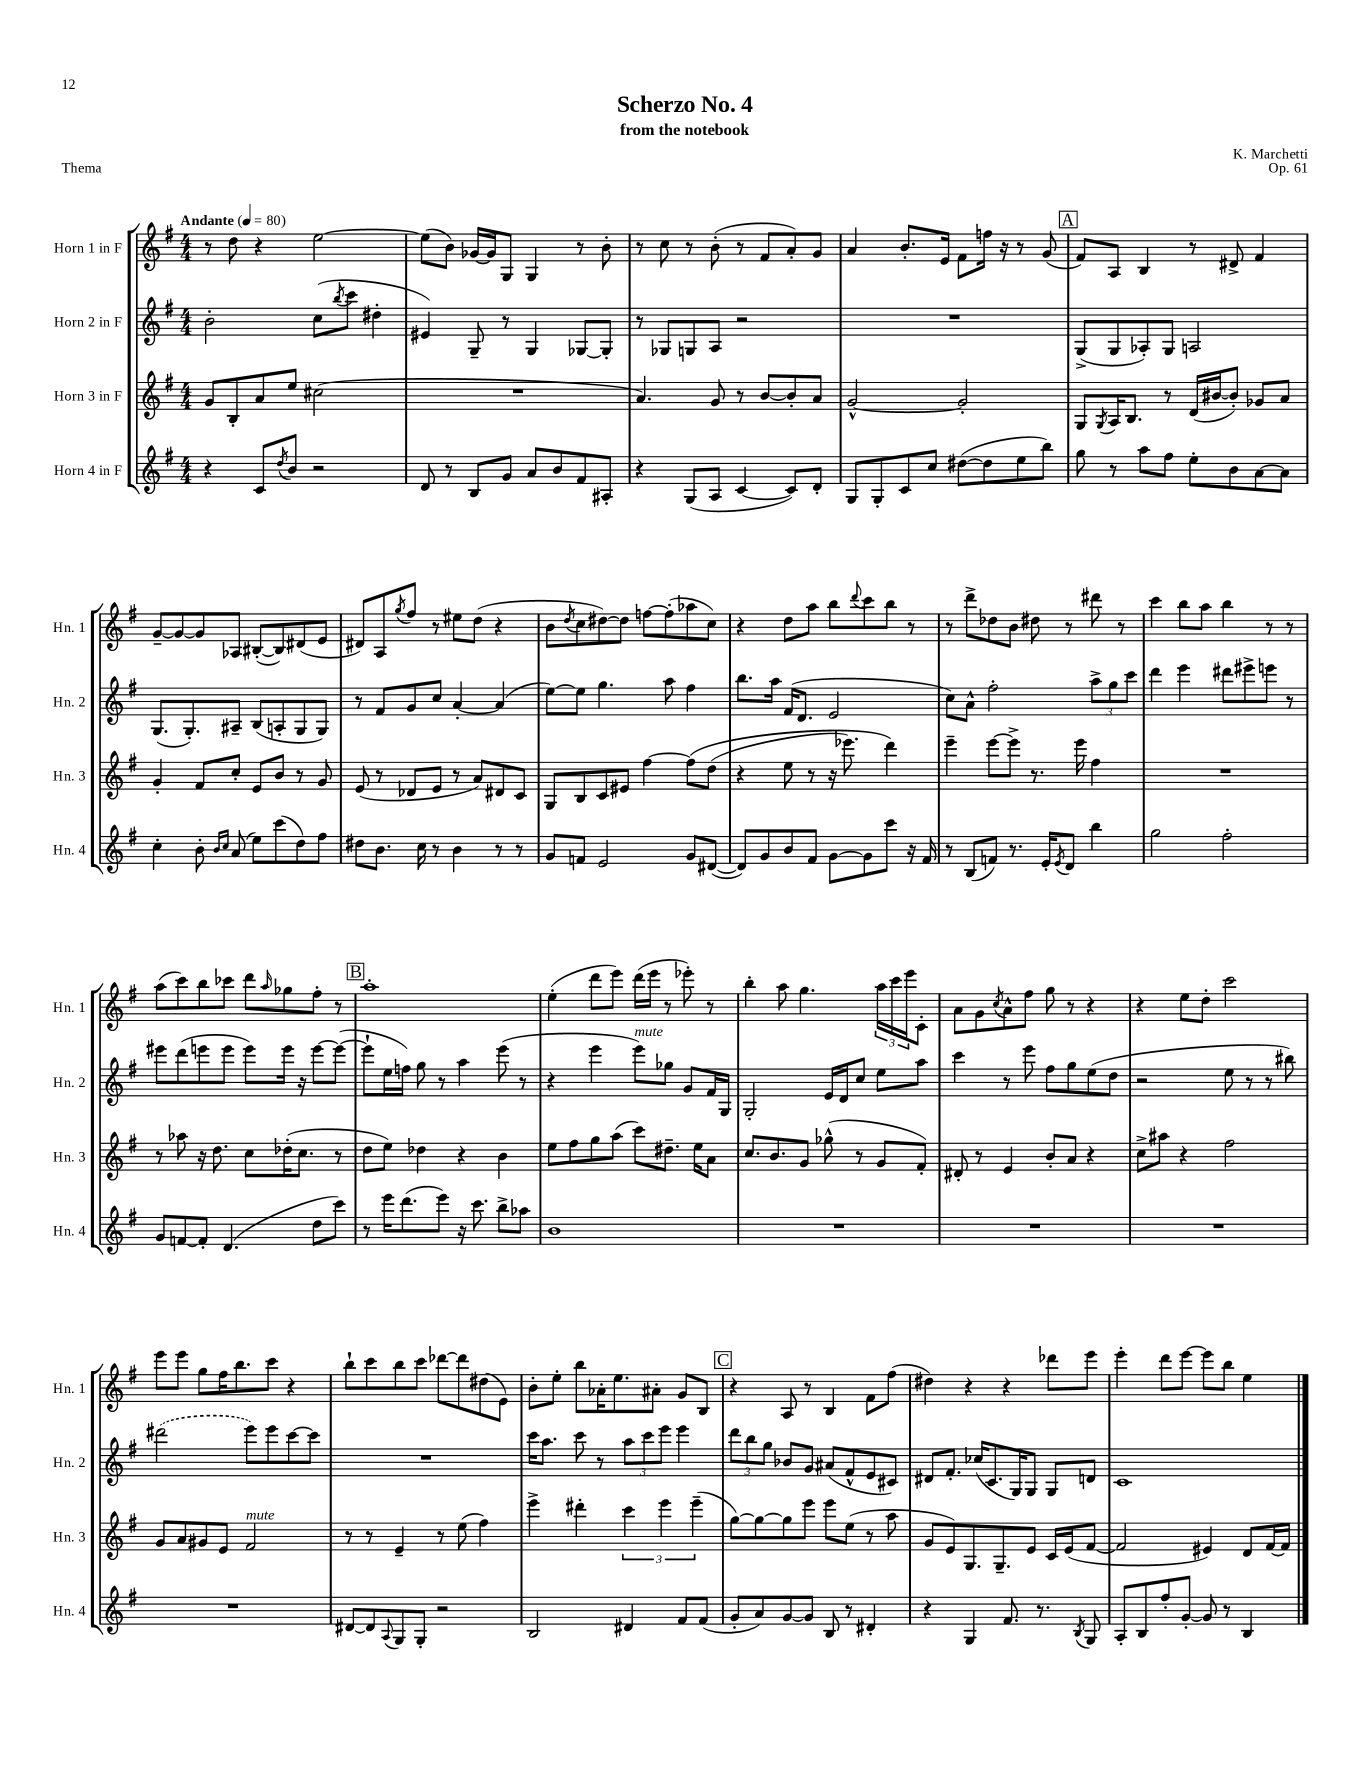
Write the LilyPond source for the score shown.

\header { title = "Scherzo No. 4" composer = "K. Marchetti" subtitle = "from the notebook" opus = "Op. 61" piece = "Thema" }
<<
\new StaffGroup <<
\new Staff = "s0" \with { instrumentName = "Horn 1 in F" shortInstrumentName = "Hn. 1" } {
    \clef treble \key g \major \numericTimeSignature \time 4/4 \tempo "Andante" 4 = 80
    r8 d''8 r4 e''2~ |
    e''8( b'8) ges'16~ ges'16 g8 g4 r8 b'8-. |
    r8 c''8 r8 b'8-.( r8 fis'8 a'8-.) g'8 |
    a'4 b'8.-. e'16 fis'8 f''16 r16 r8 g'8( |
    \mark \markup { \box "A" } fis'8) a8 b4 r8 dis'8-> fis'4 |
    g'8~-- g'8~ g'8 aes8 bis8~-.( bis8) dis'8( e'8 |
    dis'8) a8 \acciaccatura { g''8 } fis''8 r8 eis''8 d''8( r4 |
    b'8 \acciaccatura { d''8 } c''8 dis''8~) dis''8 f''8~ f''8-.( aes''8 c''8) |
    r4 d''8 a''8 b''8 \appoggiatura { d'''8 } c'''8 b''8 r8 |
    r8 d'''8-> des''8 b'8 dis''8 r8 dis'''8 r8 |
    c'''4 b''8 a''8 b''4 r8 r8 |
    a''8( c'''8) b''8 ces'''8 d'''8 \grace { a''16 } ges''8 fis''8-. r8 |
    \mark \markup { \box "B" } a''1-. |
    e''4-.( d'''8 e'''8) d'''16( e'''16 r8 ees'''8-.) r8 |
    b''4-. a''8 g''4. \tuplet 3/2 { a''16 c'''16 e'''16 } c'8-. |
    a'8 g'8 \acciaccatura { c''8 } a'8-^ fis''8 g''8 r8 r4 |
    r4 e''8 d''8-. c'''2 |
    e'''8 e'''8 g''8 fis''16 b''8. c'''8 r4 |
    b''8-! c'''8 b''8 c'''8 des'''8~ des'''8 dis''8( e'8) |
    b'8-. e''8-. b''8 aes'16-. e''8. ais'8-. g'8 b8 |
    \mark \markup { \box "C" } r4 a8 r8 b4 fis'8 fis''8( |
    dis''4) r4 r4 des'''8 e'''8 |
    e'''4-. d'''8 e'''8~ e'''8 b''8 e''4 \bar "|." |
}
\new Staff = "s1" \with { instrumentName = "Horn 2 in F" shortInstrumentName = "Hn. 2" } {
    \clef treble \key g \major \numericTimeSignature \time 4/4
    b'2-. c''8( \acciaccatura { b''8 } c'''8 dis''4-. |
    eis'4) g8-- r8 g4 ges8~ ges8-. |
    r8 ges8 g8 a8 r2 |
    R1 |
    \mark \markup { \box "A" } g8->( g8 aes8-.) g8 a2 |
    g8.( g8.-.) ais8-- b8( a8-. g8 g8) |
    r8 fis'8 g'8 c''8 a'4~-. a'4( |
    e''8~) e''8 g''4. a''8 fis''4 |
    b''8. a''16 fis'16( d'8. e'2 |
    c''8) a'8-^ fis''2-. \tuplet 3/2 { a''8-> g''8 c'''8 } |
    d'''4 e'''4 dis'''8 eis'''8-> e'''8 r8 |
    eis'''8 d'''8( e'''8 e'''8 e'''8) e'''16 r16 e'''8~ e'''8~( |
    \mark \markup { \box "B" } e'''8-! e''16 f''16) g''8 r8 a''4 e'''8( r8 |
    r4 e'''4 e'''8^\markup { \italic "mute" }) ges''8 g'8 fis'16 g16 |
    g2-. e'16 d'16 c''8 e''8 a''8 |
    c'''4 r8 e'''8 fis''8 g''8 e''8( d''8 |
    r2 e''8 r8 r8 bis''8) |
    \once \slurDashed dis'''2( e'''8) e'''8 c'''8~ c'''8 |
    R1 |
    c'''16 a''8. c'''8 r8 \tuplet 3/2 { a''8 c'''8 e'''8 } e'''4 |
    \mark \markup { \box "C" } \tuplet 3/2 { d'''8 b''8 g''8 } bes'8 g'8 ais'8( fis'8-^ e'8 cis'8) |
    dis'8 fis'8.-. ces''16( c'8. g16) g8 g8 d'8 |
    c'1 \bar "|." |
}
\new Staff = "s2" \with { instrumentName = "Horn 3 in F" shortInstrumentName = "Hn. 3" } {
    \clef treble \key g \major \numericTimeSignature \time 4/4
    g'8 b8-. a'8 e''8 cis''2( |
    R1 |
    a'4.) g'8 r8 b'8~ b'8-. a'8 |
    g'2~-^ g'2-. |
    \mark \markup { \box "A" } g8 \acciaccatura { g8 } a16 b8. r8 d'16( bis'16~ bis'8-.) ges'8 a'8 |
    g'4-. fis'8 c''8-. e'8 b'8 r8 g'8 |
    e'8( r8 des'8 e'8 r8 a'8) dis'8 c'8 |
    g8 b8 c'8 eis'8 fis''4~ fis''8\( d''8( |
    r4 e''8 r8 r16 ees'''8.) d'''4\) |
    e'''4-- e'''8~ e'''8-> r8. e'''16 fis''4 |
    R1 |
    r8 aes''8 r16 d''8. c''8 des''16-.( c''8. r8 |
    \mark \markup { \box "B" } d''8 e''8) des''4 r4 b'4 |
    e''8 fis''8 g''8 a''8( c'''8) dis''8.-- e''16 a'8 |
    c''8. b'8. g'8 ges''8-^( r8 g'8 fis'8-.) |
    dis'8-. r8 e'4 b'8-. a'8 r4 |
    c''8-> ais''8 r4 fis''2 |
    g'8 a'8 gis'8 e'8 fis'2^\markup { \italic "mute" } |
    r8 r8 e'4-- r8 e''8( fis''4) |
    e'''4-> dis'''4-. \tuplet 3/2 { c'''4 e'''4 e'''4--( } |
    \mark \markup { \box "C" } g''8~) g''8~ g''8 e'''8 e'''8 e''8( r8 a''8 |
    g'8 e'8) g8. g8.-- e'8 c'16 e'16( fis'8~ |
    fis'2 eis'4) d'8 fis'16~ fis'16 \bar "|." |
}
\new Staff = "s3" \with { instrumentName = "Horn 4 in F" shortInstrumentName = "Hn. 4" } {
    \clef treble \key g \major \numericTimeSignature \time 4/4
    r4 c'8 \acciaccatura { d''8 } b'8 r2 |
    d'8 r8 b8 g'8 a'8 b'8 fis'8 ais8-. |
    r4 g8( a8 c'4~ c'8) d'8-. |
    g8 g8-. c'8 c''8 dis''8~( dis''8 e''8 b''8) |
    \mark \markup { \box "A" } g''8 r8 a''8 fis''8 e''8-. b'8 a'8~ a'8 |
    c''4-. b'8-. \grace { b'16 c''16 } a'8( e''8) c'''8( d''8) fis''8 |
    dis''8 b'8. c''16 r8 b'4 r8 r8 |
    g'8 f'8 e'2 g'8 dis'8~( |
    dis'8) g'8 b'8 fis'8 g'8~ g'8 c'''8 r16 fis'16 |
    r8 b8( f'8) r8. e'16-. \acciaccatura { e'8 } d'8 b''4 |
    g''2 fis''2-. |
    g'8 f'8~ f'8-. d'4.( d''8 c'''8) |
    \mark \markup { \box "B" } r8 e'''16 d'''8.( e'''8) r16 c'''8. b''8-> aes''8 |
    b'1 |
    R1 |
    R1 |
    R1 |
    R1 |
    dis'8~ dis'8 \appoggiatura { a8 } g8 g8-. r2 |
    b2 dis'4 fis'8 fis'8( |
    \mark \markup { \box "C" } g'8-. a'8) g'8~ g'8 b8 r8 dis'4-. |
    r4 g4 fis'8. r8. \acciaccatura { b8 } g8 |
    a8-. b8 fis''8-. g'8~-. g'8 r8 b4 \bar "|." |
}
>>
>>
\layout { \context { \Score \remove "Bar_number_engraver" } }
